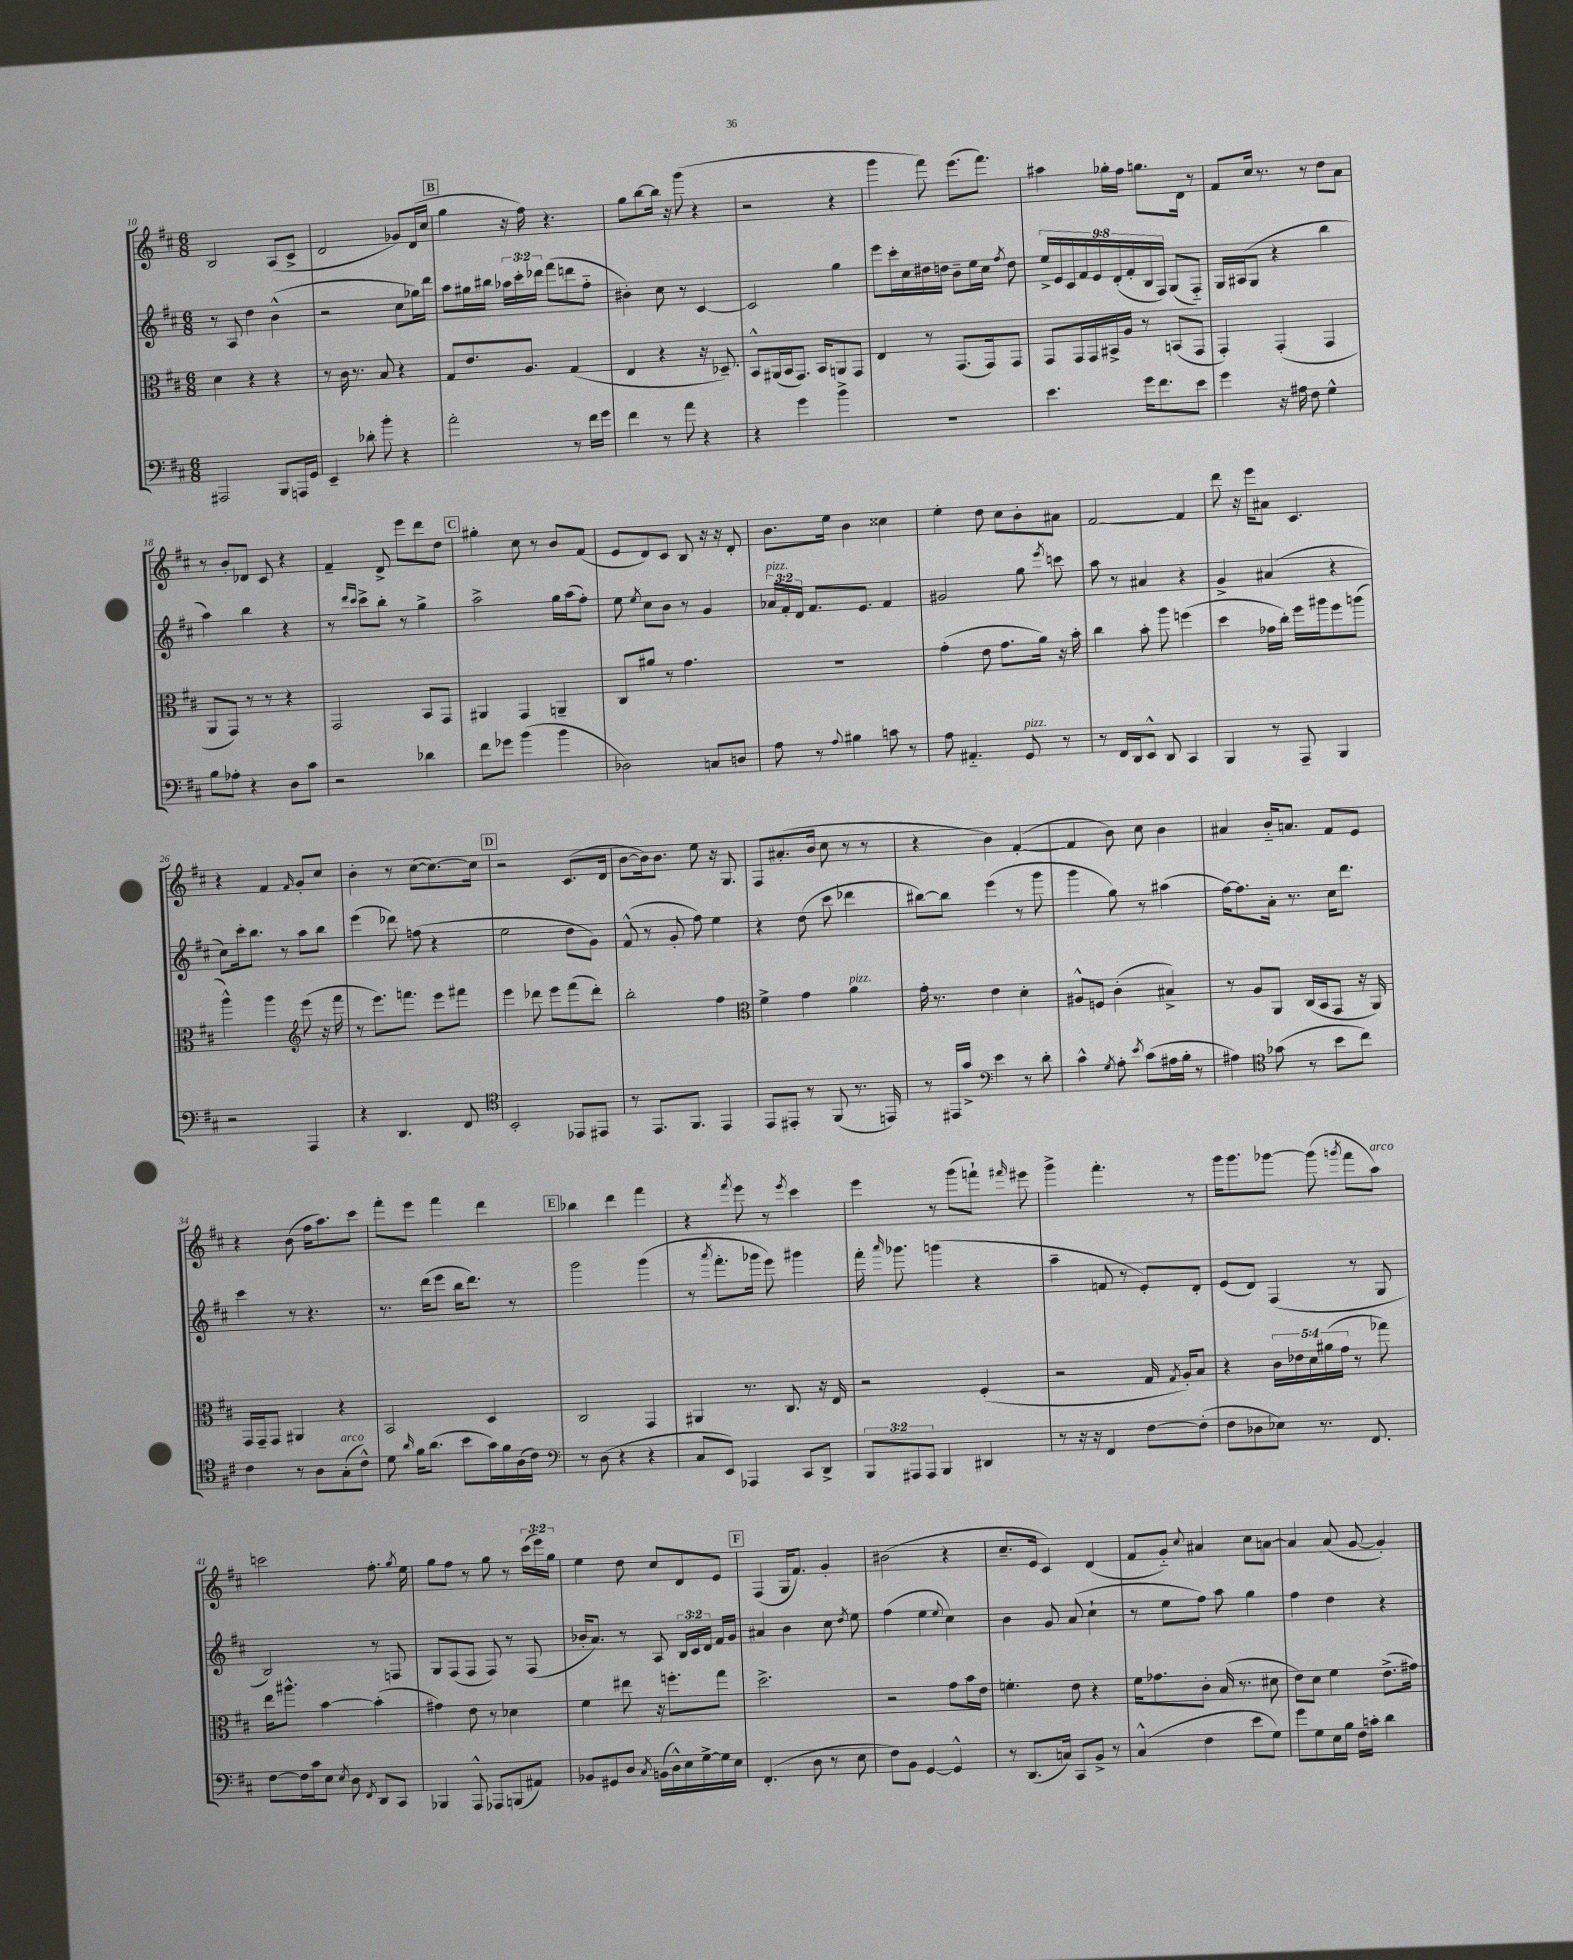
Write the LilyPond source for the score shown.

<<
\new StaffGroup <<
\new Staff = "s0" {
    \clef treble \key d \major \numericTimeSignature \time 6/8 \override Staff.TupletNumber.text = #tuplet-number::calc-fraction-text
    \autoBeamOff b2 a8[( cis'8]-> |
    d'2 ges'8[) d'16( cis''16] |
    \mark \markup { \box "B" } g''4 r16 fis''16) r4. |
    g''8[ b''8~ b''16] r16 g'''8( r4 |
    r2 r4 |
    g'''4 fis'''8) e'''8.[( fis'''8.]) |
    ais''4 ges''16[-. fis''16] g''8.[ d'16] r8 |
    fis'8[ cis''16] r8. r8 d''8[ a'8] |
    r8 b'8[-. des'8] cis'8 r4 |
    fis'4-- d'8-> e'''8[ d'''8 d''8] |
    \mark \markup { \box "C" } gis''4-. cis''8 r8 b'8[ fis'8]( |
    e'8[ d'8) cis'8] b8 r16 r16 d'8-. |
    b'8.[ e''16] b'4 cisis''4 |
    e''4-. d''8 cis''8[ b'8-. ais'8] |
    fis'2~ fis'4 |
    d'''8 r16 e'''16[ ais'8] cis'4. |
    r4 fis'4 \grace { fis'16 } g'8[-. cis''8] |
    b'4-. r8 cis''8[~( cis''8.~) cis''16] |
    \mark \markup { \box "D" } r2 cis'8.[( d'16] |
    b'8[~ b'16) b'8.] e''8 r16 g8. |
    fis8[ ais'8.-.( b'16] cis''8 r8 r8 |
    r4 b'4) fis'4~-.( |
    fis'4 b'8) cis''8 b'4 |
    ais'4 b'16[-_ a'8.] fis'8[ e'8] |
    r4 b'8( fis''16[ a''8.) cis'''8] |
    fis'''8[-. e'''8] fis'''4 d'''4 |
    \mark \markup { \box "E" } bes''4 d'''4 fis'''4 |
    r4 \acciaccatura { fis'''8 } e'''8 r8 \acciaccatura { e'''8 } cis'''4 |
    e'''4 r8 g'''8[( f'''8]-!) \grace { fis'''16 } eis'''8 |
    g'''4-> fis'''4.-. r8 |
    g'''16[ g'''8. ges'''8]~ ges'''8( \acciaccatura { g'''8 } fis'''8[ a''8]^\markup { \italic "arco" }) |
    c'''2 fis''8.-. \acciaccatura { g''8 } e''16 |
    g''8[ fis''8] r8 g''8 r8 \tuplet 3/2 { cis'''16[( e'''16) g''16] } |
    e''4 d''8 cis''8[ d'8 e'8] |
    \mark \markup { \box "F" } fis4( g16[ fis'8.]) g'4-. |
    bis'2( r4 |
    cis''8.[-- e'16] cis'4) d'4( |
    fis'8[ g'8]-_) \appoggiatura { cis''8 } ais'4 cis''8[ a'8]~ |
    a'4 a'8( g'8~ g'4-.) \bar "|." |
}
\new Staff = "s1" {
    \clef treble \key d \major \numericTimeSignature \time 6/8 \override Staff.TupletNumber.text = #tuplet-number::calc-fraction-text
    \autoBeamOff r8 a8 d''4 b'4-^( |
    r2 cis''8[ ges''16) d'''16] |
    \mark \markup { \box "B" } a''8[ gis''16 bis''16] \tuplet 3/2 { aes''16[ cis'''16-. des'''16] } fis'''8[( d'''8 fis''8]-_ |
    bis'4-.) cis''8 r8 cis'4~ |
    cis'2 g''4 |
    e'''8[ cis'''16-. cis''16 dis''16 d''16] b'8[-- e''16 cis''16] \acciaccatura { fis''8 } d''8 |
    \tuplet 9/8 { e''16[-> e'16 cis'16 fis'16 e'16 d'16-.( fis'16-. b16 fis16]) } g8[( fis8]-_) |
    g16[ ais16( g8] r4 b''4 |
    a''4) b''4 r4 |
    r8 \grace { d'''16[ cis'''16] } cis'''8[-> b''8]-. r8 g''4-> |
    \mark \markup { \box "C" } a''2-> g''16[ a''16( fis''8]-.) |
    e''8 \acciaccatura { e''8 } cis''8[ b'8] r8 g'4 |
    \tuplet 3/2 { aes'16[^\markup { \italic "pizz." } fis'16-. d'16] } fis'8.[ e'8.] fis'4 |
    gis'2 g''8 \acciaccatura { e'''8 } c'''8 |
    a''8 r8 ais'4 r4 |
    g'4-> ais'4( r4 |
    cis''8[) cis'''16-. b''8.] r8 a''8[ b''8] |
    e'''4( des'''8) f''8( r4 |
    \mark \markup { \box "D" } e''2 d''8[ g'8]) |
    fis'8-^( r8 g'8-. fis''8) e''4 |
    r4 d''8( cis'''8 des'''4 |
    bis''8[~) bis''8] e'''4( r8 g'''8 |
    g'''4 g''8) r8 ais''4( |
    fis''16[~) fis''8. a'16]-. r8. cis''16[ d'''8.] |
    cis'''4 r8 r4. |
    r8. d'''16[( e'''8] b''16[ d'''8.]) r8 |
    \mark \markup { \box "E" } g'''2 g'''4( |
    r8 \acciaccatura { a'''8 } fis'''8.[-. ges'''16] e'''8) gis'''4 |
    fis'''16-. \grace { a'''16 } ges'''8. g'''4( r4 |
    a''4-- f'8 r8 e'8[-.) d'8]-. |
    e'8[( d'8]) fis4( r8 g8 |
    b2) r8 f8 |
    g8[ fis8( fis8] fis8) r8 fis8( |
    bes'16[-. a'8.]) r8 a8 \tuplet 3/2 { b16[ cis'16 d'16] } fis'16[ g'16] |
    \mark \markup { \box "F" } ais'4 b'4 cis''8 \acciaccatura { d''8 } e''8 |
    fis''4( e''4 \appoggiatura { e''8 } cis''4) |
    b'4 g'8 a'8( cis''4-! |
    r8 e''8[ fis''8]) a''8 g''4 |
    fis''4 d''4 r4 \bar "|." |
}
\new Staff = "s2" {
    \clef alto \key d \major \numericTimeSignature \time 6/8 \override Staff.TupletNumber.text = #tuplet-number::calc-fraction-text
    \autoBeamOff d'4 r4 r4 |
    r8 cis'16 r8. b8 r4 |
    \mark \markup { \box "B" } g8[ e'8. a8.] g4( |
    e4 r4 r16 des8.--) |
    b,8[-^ ais,16( b,16 g,8.]) b,16[ a,8 g,8] |
    e4 r8 g,8.[( g,16) g,8] |
    g,8[ g,16 g,16 bis,16-> a16] r8 b,8[( g,8] |
    g,4-.) g,4-.( g,4 |
    a,8[ g,8]) r8 r8 r4 |
    g,2 b,8[ g,8] |
    \mark \markup { \box "C" } ais,4 g,4 a,4-- |
    cis8[ ais'8] r8 g'4. |
    R2. |
    g'4-.( e'8 g'8.[ a'16]) r16 b'16-. |
    cis''4 b'8-. a''8 f''4( |
    d''4 ges'16[ cis''16]-.) fis''16[ ais''16 fis''8 a''8]( |
    a''4-^) a''4 \clef treble e'''8( r16 fis'''16 |
    r8 e'''8.[) f'''8.] e'''8[ fis'''8] |
    \mark \markup { \box "D" } e'''4 des'''8 e'''8[ fis'''8( des'''8]-.) |
    b''2-. fis''4 |
    \clef alto fis'4-> g'4 a'4^\markup { \italic "pizz." } |
    g'16-. r8. e'4 d'4-. |
    ais8[-^ f8] cis'4-.( bis4->) |
    r8 a8[ a,8] cis16[( b,16 g,8] r16 a,16) |
    g,16[ g,16-- g,8] ais,4 r4 |
    b,2 d4 |
    \mark \markup { \box "E" } cis2 g,4 |
    ais,4 r8. cis8. r16 e16 |
    r2 fis4-.( |
    r2 g16 \acciaccatura { g8 } a16[-.) b8] |
    r4 \tuplet 5/4 { cis'16[ ees'16 d'16 ais'16( g'16] } r8 ges''8) |
    e''16[ ais''8.]-^ b'4~ b'4-.( |
    gis'4) e'8 r8 des'4 |
    fis'4 eis''8 r16 f''8.[-. g''8] |
    \mark \markup { \box "F" } d''2.-> |
    r2 g'8[ b'16 e'16] |
    f'4.-. e'8 r4 |
    fis'16[ ges'8. cis'8]-. b16( r8. dis'8 |
    e'8[) d'8] fis'4 e'8.[->( gis'16]) \bar "|." |
}
\new Staff = "s3" {
    \clef bass \key d \major \numericTimeSignature \time 6/8 \override Staff.TupletNumber.text = #tuplet-number::calc-fraction-text
    \autoBeamOff ais,,2 b,,8[ a,,16 g,16] |
    e,4-- des'8-. b'8-. r4 |
    \mark \markup { \box "B" } a'2-. r8 fis'16[ g'16] |
    fis'4 r8 a'8 r4 |
    r4 g'4 b'4-> |
    R2. |
    e'4. g'16[ fis'8. e'8] |
    g'4 r16 ais16 fis8 g4-^ |
    b8[ aes8]-. r4 d8[ cis'8] |
    r2 des'4 |
    \mark \markup { \box "C" } fis'8[ ges'8] b'4( b'4 |
    des2) c8[ d8] |
    a8 r8 \appoggiatura { a8 } bis4 c'8 r8 |
    a8 ais,4.-_ g,8^\markup { \italic "pizz." } r8 |
    r8 fis,16[ d,16 e,8]-^ d,8 cis,4 |
    b,,4 r8 a,,8-- b,,4 |
    r2 a,,4 |
    r4 d,4. fis,8 |
    \mark \markup { \box "D" } \clef tenor b,2-. ees,8[ eis,8] |
    r8 e,8.[ fis,8.] e,4 |
    e,8[ eis,8]-. r8 fis,8( r8. e,16) |
    r8 eis,16[ g'16]-> \clef bass e'4 r8 d'8-. |
    cis'4-^ \acciaccatura { g8 } a8-. \acciaccatura { e'8 } cis'8[( ais16 b16]-. r8 |
    ais4) \clef tenor ges'8( r8 b'8[ cis''8]) |
    cis'4 r8 a8[ g8-.^\markup { \italic "arco" }( cis'8]-^) |
    d'8 \grace { a'16 } fis'16[ a'8.]( b'8[ g'16) fis'16 a16( cis'16]) |
    \mark \markup { \box "E" } \clef bass r8 d8( r4 r4 |
    cis8[ e,8]) aes,,4 cis,8[ d,8]-> |
    \tuplet 3/2 { b,,8[ ais,,8 ais,,8] } b,,4 dis,4 |
    r8 r16 r16 fis,4 fis8[~ fis8]-.( |
    fis8[ des8 ees8]) r8. fis,8. |
    fis8[~ fis16 cis'16 e8] \acciaccatura { e8 } d8 \acciaccatura { fis,8 } d,8[ cis,8] |
    bes,,4 a,,8-^ aes,,8[ b,,8( ais,8]) |
    bes,8[ gis,8 d8] \acciaccatura { cis8 } b,16[( d16-^) e16 g16~-> g16 e16] |
    \mark \markup { \box "F" } fis,4.-.( d8 r8 e8 |
    fis8[) b,8] g,4~ g,4-^ |
    r8 d,8.[( c16]) cis,8[ b,8]-> r8 |
    cis4-^( fis4 e'8[ g8]) |
    g'8[ g8 e16 b16] fis16[ c'16]-. d'4 \bar "|." |
}
>>
>>
\layout { \context { \Score currentBarNumber = #10 } }
